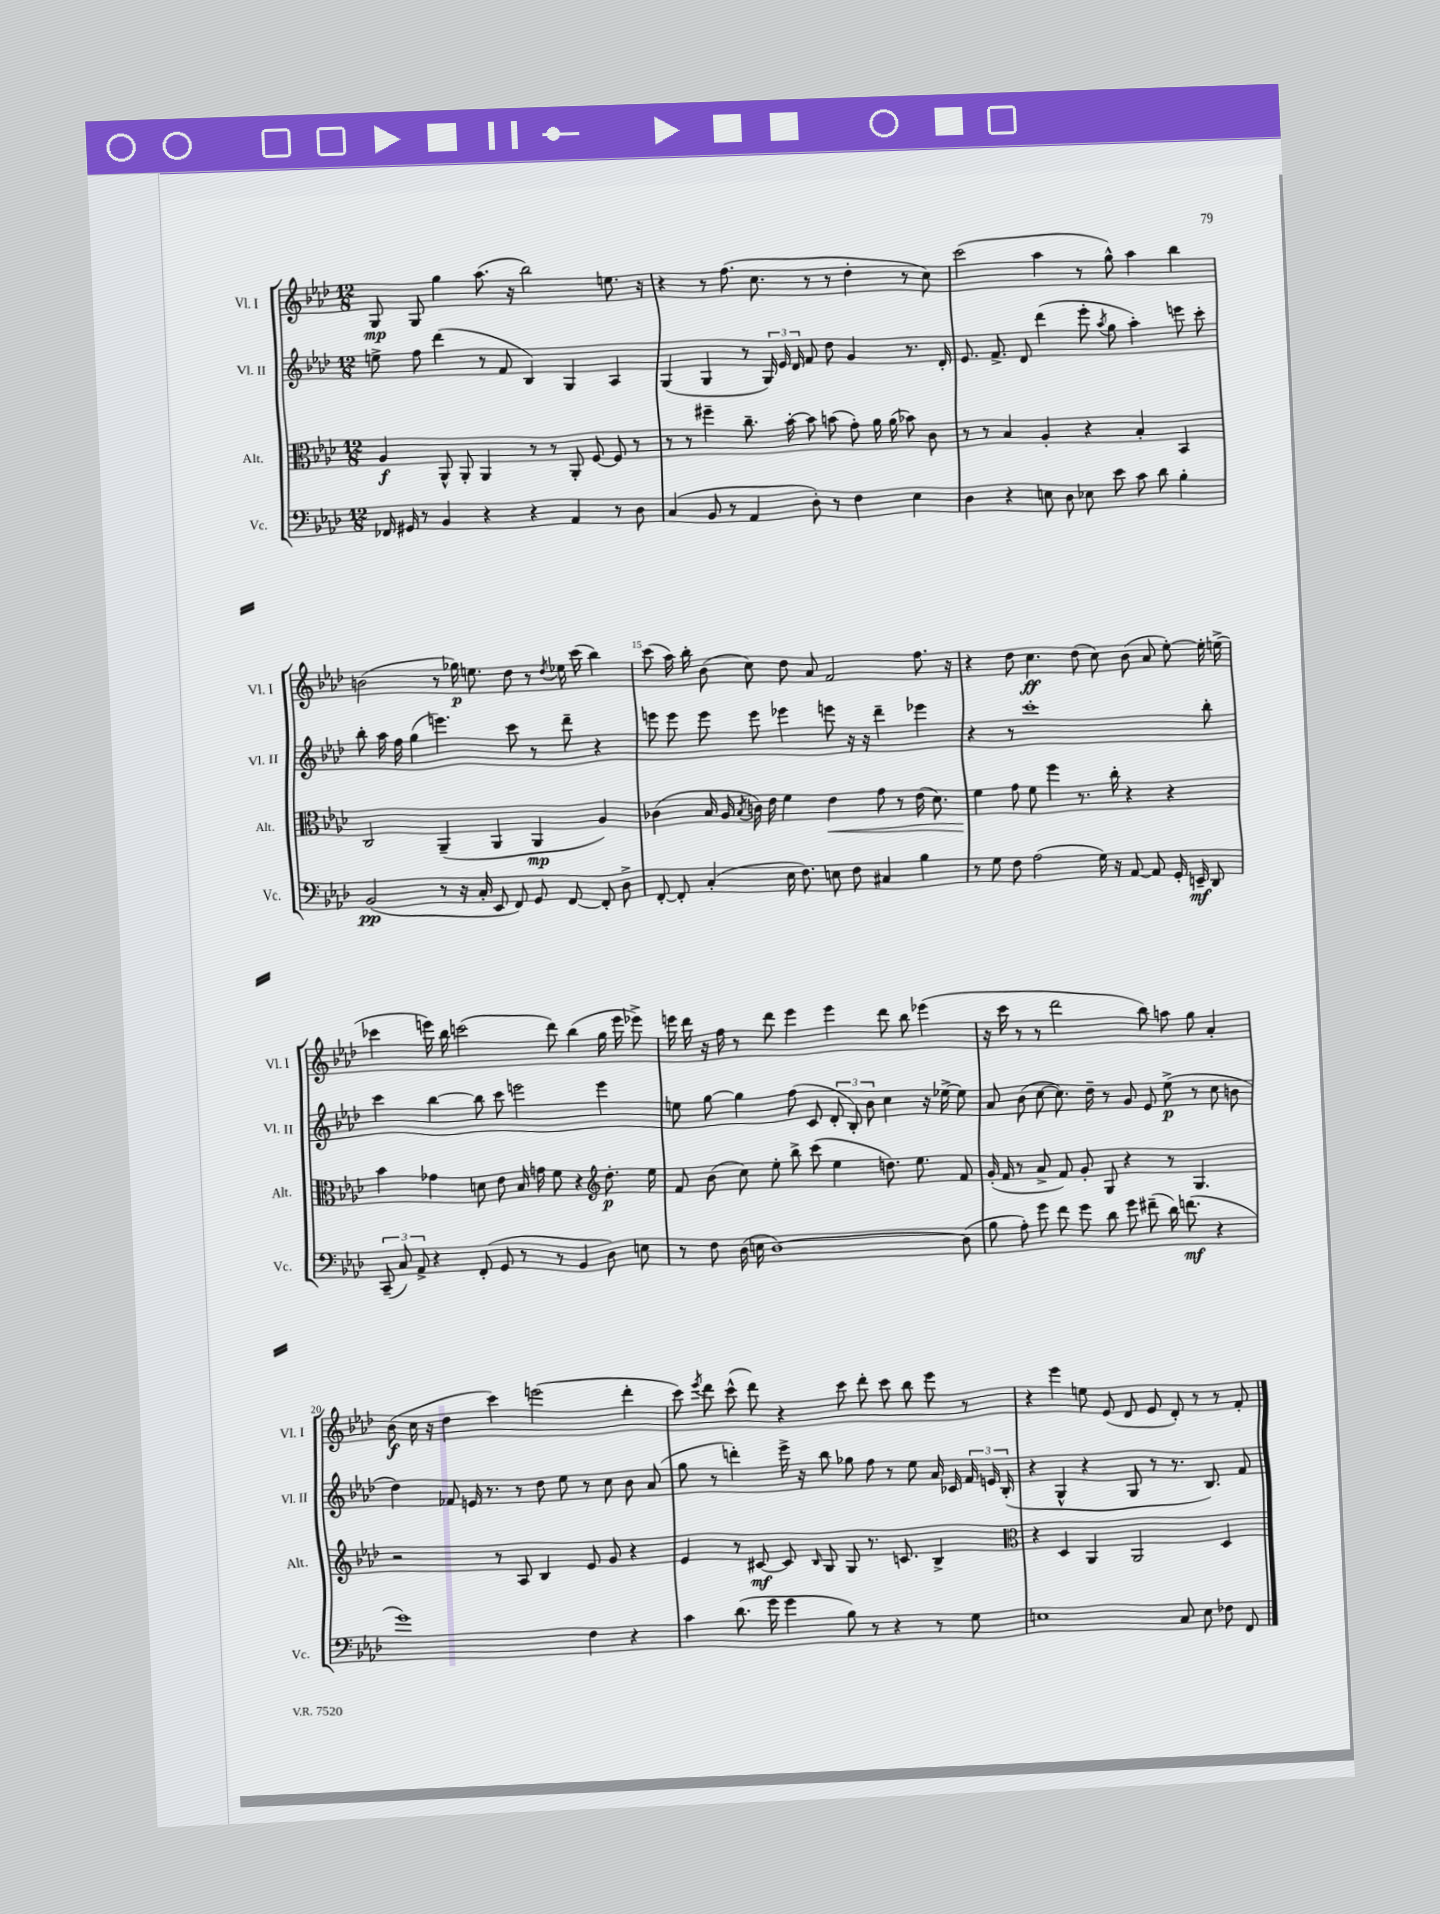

**kern	**dynam	**kern	**dynam	**kern	**dynam	**kern	**dynam
*part4	*part4	*part3	*part3	*part2	*part2	*part1	*part1
*staff4	*staff4	*staff3	*staff3	*staff2	*staff2	*staff1	*staff1
*I"Vc.	*	*I"Alt.	*	*I"Vl. II	*	*I"Vl. I	*
*I'Vc.	*	*I'Alt.	*	*I'Vl. II	*	*I'Vl. I	*
*clefF4	*	*clefC3	*	*clefG2	*	*clefG2	*
*k[b-e-a-d-]	*	*k[b-e-a-d-]	*	*k[b-e-a-d-]	*	*k[b-e-a-d-]	*
*M12/8	*	*M12/8	*	*M12/8	*	*M12/8	*
=11	=11	=11	=11	=11	=11	=11	=11
16FF-X/	.	4A-/	f	8een^\	.	8G/	mp
16GG#X/	.	.	.	.	.	.	.
8r	.	.	.	8ff\	.	8G/	.
4BB-/	.	8AA-^^/	.	(4ddd-\	.	4gg\	.
.	.	8AA-'/	.	.	.	.	.
4r	.	4AA-/	.	8r	.	(8.aa-\	.
.	.	.	.	8f/	.	.	.
.	.	.	.	.	.	16r	.
4r	.	8r	.	4B-/)	.	2bb-\)	.
.	.	8r	.	.	.	.	.
4AA-/	.	8AA-'/	.	4G/	.	.	.
.	.	[8F/	.	.	.	.	.
8r	.	8F/]	.	4A-/	.	8.een\	.
8D-\	.	8r	.	.	.	.	.
.	.	.	.	.	.	16r	.
=12	=12	=12	=12	=12	=12	=12	=12
(4C/	.	8r	.	(4G/	.	4r	.
.	.	8r	.	.	.	.	.
8BB-/	.	4ff#X~\	.	4G/	.	8r	.
8r	.	.	.	.	.	(8.ff\	.
4AA-/	.	8.cc~\	.	8r	.	.	.
.	.	.	.	.	.	8.cc\	.
.	.	.	.	24G/)	.	.	.
.	.	.	.	24e-/	.	.	.
.	.	[16b-'\	.	.	.	.	.
.	.	.	.	24d-/	.	.	.
8D-'\)	.	8b-\]	.	8f/	.	8r	.
8r	.	(8bn\	.	8dd-\	.	8r	.
4F\	.	8g'\)	.	4g/	.	4dd-'\	.
.	.	16a-\	.	.	.	.	.
.	.	(16a-\	.	.	.	.	.
4E-\	.	8b-X\)	.	8.r	.	8r	.
.	.	8c\	.	.	.	8cc\)	.
.	.	.	.	16d-'/	.	.	.
=13	=13	=13	=13	=13	=13	=13	=13
4D-\	.	8r	.	8.e-/	.	(2ccc\	.
.	.	8r	.	.	.	.	.
.	.	.	.	8.f^/	.	.	.
4r	.	4B-/	.	.	.	.	.
.	.	.	.	8d-/	.	.	.
8En\	.	4A-'/	.	(4ddd-\	.	4aa-\	.
8D-\	.	.	.	.	.	.	.
8E-X\	.	4r	.	8eee-'\	.	8r	.
.	.	.	.	8qaa-/	.	.	.
8e-\	.	.	.	8gg\	.	8gg^^\)	.
8c\	.	4B-'/	.	4aa-'\)	.	4aa-\	.
8d-\	.	.	.	.	.	.	.
4B-'\	.	4BB-/	.	8eeen\	.	4bb-\	.
.	.	.	.	8ccc'\	.	.	.
!!LO:LB:g=z
=14	=14	=14	=14	=14	=14	=14	=14
(2BB-/	pp	2C/	.	8bb-'\	.	(2bn\	.
.	.	.	.	16aa-\	.	.	.
.	.	.	.	16ff\	.	.	.
.	.	.	.	(4gg\	.	.	.
8r	.	(4AA-~/	.	4.eeen\)	.	8r	.
16r	.	.	.	.	.	16gg-X\)	p
16C'/	.	.	.	.	.	8.een\	.
8EE-/	.	4AA-/	.	.	.	.	.
8FF/)	.	.	.	8ccc\	.	8dd-\	.
8GG/	.	4AA-/	mp	8r	.	8r	.
.	.	.	.	.	.	8qdd-/	.
[8FF/	.	.	.	8ddd-~\	.	16ee-X\	.
.	.	.	.	.	.	(16ccc\	.
8FF'/]	.	4A-/)	.	4r	.	4bb-\)	.
8D-^\	.	.	.	.	.	.	.
=15	=15	=15	=15	=15	=15	=15	=15
[8FF'/	.	(4c-X\	.	8eeen\	.	(8ccc\	.
8FF'/]	.	.	.	8eee\	.	16aa-\)	.
.	.	.	.	.	.	16bb-'\	.
(4C'/	.	16B-/	.	8eee\	.	(8b-\	.
.	.	16A-/	.	.	.	.	.
.	.	8qB-/	.	.	.	.	.
.	.	16cn\)	.	8eee\	.	8cc\)	.
.	.	16e-\	.	.	.	.	.
16E-\	.	4f\	.	4eee-X\	.	8dd-\	.
8.F\)	.	.	.	.	.	.	.
.	.	.	.	.	.	8a-/	.
!	!	!	!LO:HP:b	!	!	!	!
8En\	.	4e-\	<	8eeen\	.	2f/	.
8F\	.	.	.	16r	.	.	.
.	.	.	.	16r	.	.	.
4C#X/	.	8g\	.	4ddd-~\	.	.	.
.	.	8r	.	.	.	.	.
4B-\	.	(16e-\	.	4eee-X\	.	8.ff\	.
.	.	8.d-\)	.	.	.	.	.
.	.	.	.	.	.	16r	.
=16	=16	=16	=16	=16	=16	=16	=16
8r	.	4f\	.	4r	.	4r	.
8G\	.	.	.	.	.	.	.
8F\	.	8g\	[	8r	.	8dd-\	.
(2A-\	.	8f\	.	1ccc'	.	4.cc\	ff
.	.	4ff\	.	.	.	.	.
.	.	8.r	.	.	.	(8dd-\	.
16G\)	.	.	.	.	.	8cc\)	.
16r	.	16cc'\	.	.	.	.	.
[8AA-/	.	4r	.	.	.	(8b-\	.
8AA-/]	.	.	.	.	.	8a-/	.
16GG'/	.	4r	.	.	.	[8ee-'\)	.
16EEn~/	mf	.	.	.	.	.	.
8DD-/	.	.	.	8bb-'\	.	16ee-'\]	.
.	.	.	.	.	.	(16een^\	.
!!LO:LB:g=z
=17	=17	=17	=17	=17	=17	=17	=17
(12CC~/	.	4b-\	.	4ccc\	.	4ccc-X\	.
12C/)	.	.	.	.	.	.	.
12AA-^/	.	.	.	.	.	.	.
4r	.	4g-X\	.	[4bb-\	.	16eeen\)	.
.	.	.	.	.	.	16bb-\	.
.	.	.	.	.	.	(2cccn\	.
(8FF'/	.	8dn\	.	8bb-\]	.	.	.
8GG/	.	8e-\	.	8ccc\	.	.	.
8r	.	16B-/	.	2eeen\	.	.	.
.	.	16gn\	.	.	.	.	.
8r	.	8f\	.	.	.	8ddd-\)	.
4BB-/	.	4r	.	.	.	(4bb-\	.
*	*	*clefG2	*	*	*	*	*
8D-\)	.	8.dd-'\	p	4eee\	.	16gg\	.
.	.	.	.	.	.	16eee\	.
8En\	.	.	.	.	.	8eee-X^\)	.
.	.	16ee-\	.	.	.	.	.
=18	=18	=18	=18	=18	=18	=18	=18
8r	.	8f/	.	8een\	.	16eeen\	.
.	.	.	.	.	.	16ddd-\	.
8F\	.	(8b-\	.	[8gg\	.	16r	.
.	.	.	.	.	.	16ff\	.
(16D-\	.	8cc\)	.	4gg\]	.	8r	.
16En\	.	.	.	.	.	.	.
[1D-)	.	8ee-'\	.	.	.	8ddd-\	.
.	.	8bb-^\	.	(8ff\	.	4eee\	.
.	.	(8ccc\	.	8c/	.	.	.
.	.	4ee-\	.	12d-'/	.	4eee\	.
.	.	.	.	12B-'/)	.	.	.
.	.	.	.	12b-\	.	.	.
.	.	8.ddn\)	.	4cc\	.	8ddd-\	.
.	.	.	.	.	.	8bb-\	.
.	.	8.ee-\	.	.	.	.	.
.	.	.	.	16r	.	(4eee-X\	.
.	.	.	.	[16ee-X^\	.	.	.
(8D-\]	.	8f/	.	8ee-\]	.	.	.
=19	=19	=19	=19	=19	=19	=19	=19
8B-\	.	(16g'/	.	8a-/	.	16r	.
.	.	16f/	.	.	.	16ccc\	.
8A-'\)	.	8r	.	(8b-\	.	8r	.
8g\	.	8a-^/	.	[8cc\	.	8r	.
8f\	.	8f/)	.	8.cc\])	.	2ddd-\	.
8g\	.	8g'/	.	.	.	.	.
.	.	.	.	16dd-~\	.	.	.
8d-\	.	8G/	.	8r	.	.	.
8g\	.	4r	.	8g/	.	.	.
(8f#X~\	.	.	.	8e-/	.	8bb-\)	.
16d-\)	.	8r	.	(8ee-^\	p	8aan\	.
(8.fn\	mf	.	.	.	.	.	.
.	.	4.G/	.	8r	.	8gg\	.
4r	.	.	.	8cc\	.	4a-'/	.
.	.	.	.	8bn\	.	.	.
!!LO:LB:g=z
=20	=20	=20	=20	=20	=20	=20	=20
1g)	.	2r	.	4dd-\)	.	(8b-\	f
.	.	.	.	.	.	16cc\	.
.	.	.	.	.	.	16r	.
.	.	.	.	8f-X/	.	4dd-\	.
.	.	.	.	16en/	.	.	.
.	.	.	.	8.r	.	.	.
.	.	8r	.	.	.	4ccc\)	.
.	.	8A-/	.	8r	.	.	.
.	.	4B-/	.	8dd-\	.	(2eeen\	.
.	.	.	.	8ee-\	.	.	.
4F\	.	8e-/	.	8r	.	.	.
.	.	8g/	.	8cc\	.	.	.
4r	.	4r	.	8b-\	.	4ddd-'\	.
.	.	.	.	(8a-/	.	.	.
=21	=21	=21	=21	=21	=21	=21	=21
4c\	.	4e-/	.	8gg\	.	8ccc\)	.
.	.	.	.	.	.	8qeee-/	.
.	.	.	.	8r	.	8ddd-\	.
(8.d-\	.	8r	.	4dddn'\)	.	(8ccc^^\	.
.	.	[8c#X/	mf	.	.	8ddd-\)	.
16g\	.	.	.	.	.	.	.
4g\	.	8c#/]	.	16eee-^\	.	4r	.
.	.	.	.	16r	.	.	.
.	.	16qqB-/	.	.	.	.	.
.	.	8G/	.	8bb-\	.	.	.
8B-\)	.	8G/	.	8gg-X\	.	8ccc\	.
8r	.	8.r	.	8ff\	.	8ddd-'\	.
4r	.	.	.	8r	.	8ccc\	.
.	.	8.cn/	.	.	.	.	.
.	.	.	.	8ee-\	.	8bb-\	.
8r	.	4B-^/	.	16a-/	.	8eee-\	.
.	.	.	.	16c-X/	.	.	.
8G\	.	.	.	24f/	.	8r	.
.	.	.	.	24en/	.	.	.
.	.	.	.	(24B-'/	.	.	.
=22	=22	=22	=22	=22	=22	=22	=22
*	*	*clefC3	*	*	*	*	*
1En	.	4r	.	4r	.	4r	.
.	.	4D-/	.	4G^^/	.	4eee-\	.
.	.	4AA-/	.	4r	.	8een\	.
.	.	.	.	.	.	(8e-/	.
.	.	2AA-/	.	8G/	.	8d-/	.
.	.	.	.	8r	.	8e-/	.
8C/	.	.	.	8.r	.	8d-'/)	.
8E\	.	.	.	.	.	8r	.
.	.	.	.	8.B-/)	.	.	.
8F-X\	.	4D-/	.	.	.	8r	.
8FF/	.	.	.	8f/	.	8f'/	.
==	==	==	==	==	==	==	==
*-	*-	*-	*-	*-	*-	*-	*-
